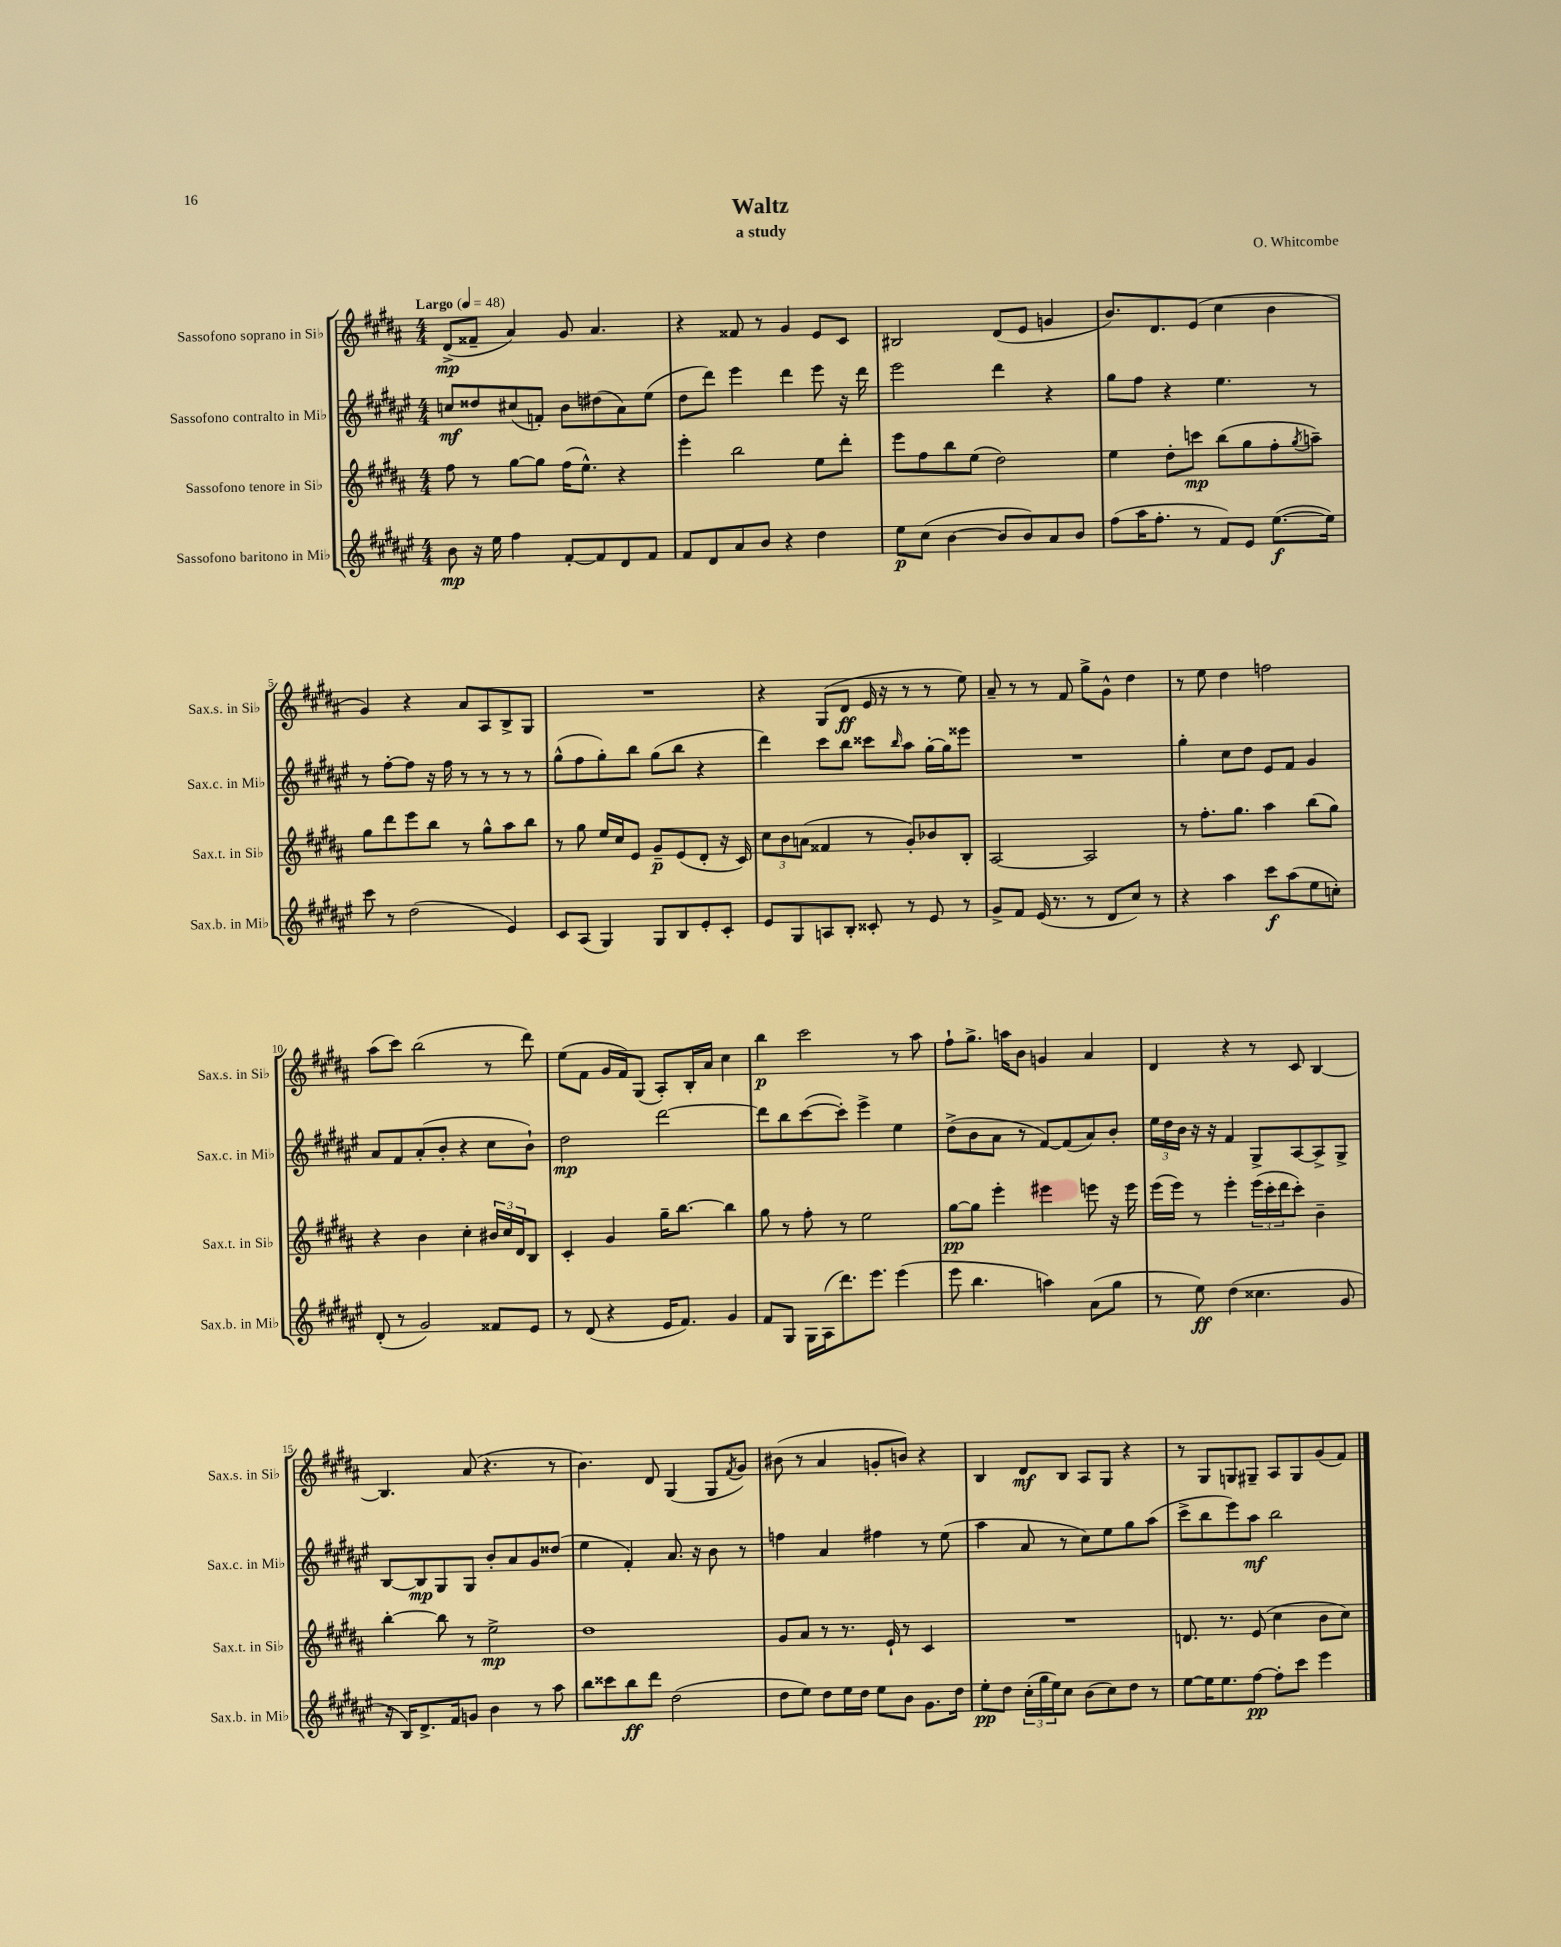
\header { title = "Waltz" composer = "O. Whitcombe" subtitle = "a study" }
<<
\new StaffGroup <<
\new Staff = "s0" \with { instrumentName = "Sassofono soprano in Sib" shortInstrumentName = "Sax.s. in Sib" } {
    \clef treble \key b \major \numericTimeSignature \time 4/4 \tempo "Largo" 4 = 48
    dis'8->\mp( fisis'8-- ais'4) gis'8 ais'4. |
    r4 fisis'8 r8 gis'4 e'8 cis'8 |
    bis2 dis'8( e'8 g'4 |
    b'8.) dis'8. e'8( cis''4 b'4 |
    gis'4) r4 ais'8 ais8 b8-> gis8 |
    R1 |
    r4 gis8( dis'8\ff e'16 r16 r8 r8 e''8) |
    ais'8-- r8 r8 fis'8 gis''8-> gis'8-^ dis''4 |
    r8 e''8 dis''4 f''2 |
    ais''8( cis'''8) b''2( r8 dis'''8) |
    e''8( fis'8 gis'16 fis'16) gis8( ais8-.) b16-. ais'16 cis''4 |
    b''4\p cis'''2 r8 ais''8 |
    fis''8-! gis''8.-> a''16 b'8 g'4 ais'4 |
    dis'4 r4 r8 cis'8 b4~ |
    b4. ais'8( r4. r8 |
    b'4.) dis'8 gis4( gis8 \acciaccatura { fis'8 } gis'8) |
    bis'8( r8 ais'4 g'8-. b'8) r4 |
    b4 dis'8\mf b8 ais8 gis8 r4 |
    r8 gis8 g8 gis8-- ais8 gis8 gis'8( fis'8) \bar "|." |
}
\new Staff = "s1" \with { instrumentName = "Sassofono contralto in Mib" shortInstrumentName = "Sax.c. in Mib" } {
    \clef treble \key fis \major \numericTimeSignature \time 4/4
    c''8\mf disis''8 cis''8( f'8-.) b'8 dis''8( ais'8) eis''8( |
    dis''8 dis'''8) eis'''4 dis'''4 eis'''8 r16 dis'''16 |
    eis'''2 dis'''4 r4 |
    gis''8 fis''8 r4 eis''4. r8 |
    r8 fis''8~-. fis''8 r16 fis''16 r8 r8 r8 r8 |
    gis''8-^( fis''8 gis''8-.) b''8 gis''8( b''8 r4 |
    dis'''4) cis'''8 b''8 cisis'''8 \grace { b''16 } ais''8 gis''16~-. gis''16 eisis'''8 |
    R1 |
    gis''4-. cis''8 dis''8 eis'8 fis'8 gis'4 |
    ais'8 fis'8 ais'8-.( b'8-. r4 cis''8 b'8-!) |
    dis''2\mp dis'''2~ |
    dis'''8 b''8 cis'''8~( cis'''8-.) eis'''4-> eis''4 |
    dis''8->( b'8 ais'8 r8 fis'8~) fis'8( ais'8) b'8-. |
    \tuplet 3/2 { eis''16 dis''16 b'16 } r16 r16 fis'4 gis8-> ais8~ ais8-> gis8-> |
    b8~ b8\mp gis8 gis8 b'8-. ais'8 gis'8 disis''8( |
    eis''4 fis'4-.) ais'8. r16 b'8 r8 |
    f''4 ais'4 fis''4 r8 eis''8( |
    ais''4 ais'8 r8 cis''8) eis''8 gis''8 ais''8( |
    cis'''8-> b''8 eis'''8) ais''8\mf b''2 \bar "|." |
}
\new Staff = "s2" \with { instrumentName = "Sassofono tenore in Sib" shortInstrumentName = "Sax.t. in Sib" } {
    \clef treble \key b \major \numericTimeSignature \time 4/4
    fis''8 r8 gis''8~ gis''8 fis''16( e''8.-^) r4 |
    e'''4-. b''2 e''8 dis'''8-. |
    e'''8 fis''8 b''8 e''8( dis''2) |
    e''4 dis''8-. c'''8\mp b''8( gis''8 fis''8-. \acciaccatura { gis''8 } a''8--) |
    gis''8 dis'''8 e'''8 b''8 r8 gis''8-^ ais''8 b''8 |
    r8 gis''8 e''16 cis''16 e'8 gis'8--\p e'8( dis'8-. r16 cis'16) |
    \tuplet 3/2 { cis''8 b'8 a'8( } fisis'4 r8 gis'8-.) bes'8 b8-. |
    ais2~ ais2 |
    r8 fis''8.-. gis''8. ais''4 b''8( gis''8) |
    r4 b'4 cis''4-. \tuplet 3/2 { bis'16 cis''16 dis'16 } b8 |
    cis'4-. gis'4 gis''16-- b''8.~ b''4 |
    gis''8 r8 fis''8-. r8 e''2 |
    gis''8~\pp gis''8 e'''4-. eis'''4 e'''8 r16 e'''16 |
    e'''16( e'''16) r8 e'''4-. \tuplet 3/2 { e'''16( cis'''16-. dis'''16 } cis'''8-.) b'4-- |
    b''4~-. b''8 r8 e''2->\mp |
    dis''1 |
    gis'8 ais'8 r8 r8. e'16-! r8 cis'4 |
    R1 |
    d'8. r8. e'8( cis''4 b'8 cis''8) \bar "|." |
}
\new Staff = "s3" \with { instrumentName = "Sassofono baritono in Mib" shortInstrumentName = "Sax.b. in Mib" } {
    \clef treble \key fis \major \numericTimeSignature \time 4/4
    b'8\mp r16 eis''16 fis''4 fis'8~-. fis'8 dis'8 fis'8 |
    fis'8 dis'8 ais'8 b'8 r4 dis''4 |
    eis''8\p cis''8( b'4~ b'8 b'8) ais'8 b'8 |
    fis''8( ais''16 fis''8.-. r8 fis'8) eis'8 eis''8.~\f( eis''16) |
    cis'''8 r8 dis''2( eis'4) |
    cis'8 ais8( gis4) gis8 b8 eis'8-. cis'8-. |
    eis'8 gis8 a8 b8-. cisis'8-. r8 eis'8 r8 |
    gis'8-> fis'8 eis'16( r8. r8 dis'8 cis''8) r8 |
    r4 ais''4 cis'''8\f ais''8( eis''8 c''8-.) |
    dis'8-.( r8 gis'2) fisis'8 eis'8 |
    r8 dis'8( r4 eis'16 fis'8.) gis'4 |
    fis'8 gis8 gis16 ais16( dis'''8.) eis'''8. eis'''4( |
    eis'''8 b''4. a''4) ais'8( gis''8 |
    r8 eis''8\ff) dis''4( cisis''4. gis'8 |
    r16 b16) dis'8.-> fis'16 g'8 b'4 r8 ais''8 |
    b''8 cisis'''8 b''8\ff dis'''8 dis''2( |
    dis''8 eis''8) dis''8 eis''16 dis''16 eis''8 b'8 gis'8. dis''16 |
    eis''8-.\pp dis''8 \tuplet 3/2 { cis''16-.( gis''16 eis''16) } cis''8 b'8( cis''8) dis''8 r8 |
    eis''8~ eis''16 eis''8. fis''8~\pp fis''8-. cis'''8 eis'''4 \bar "|." |
}
>>
>>
